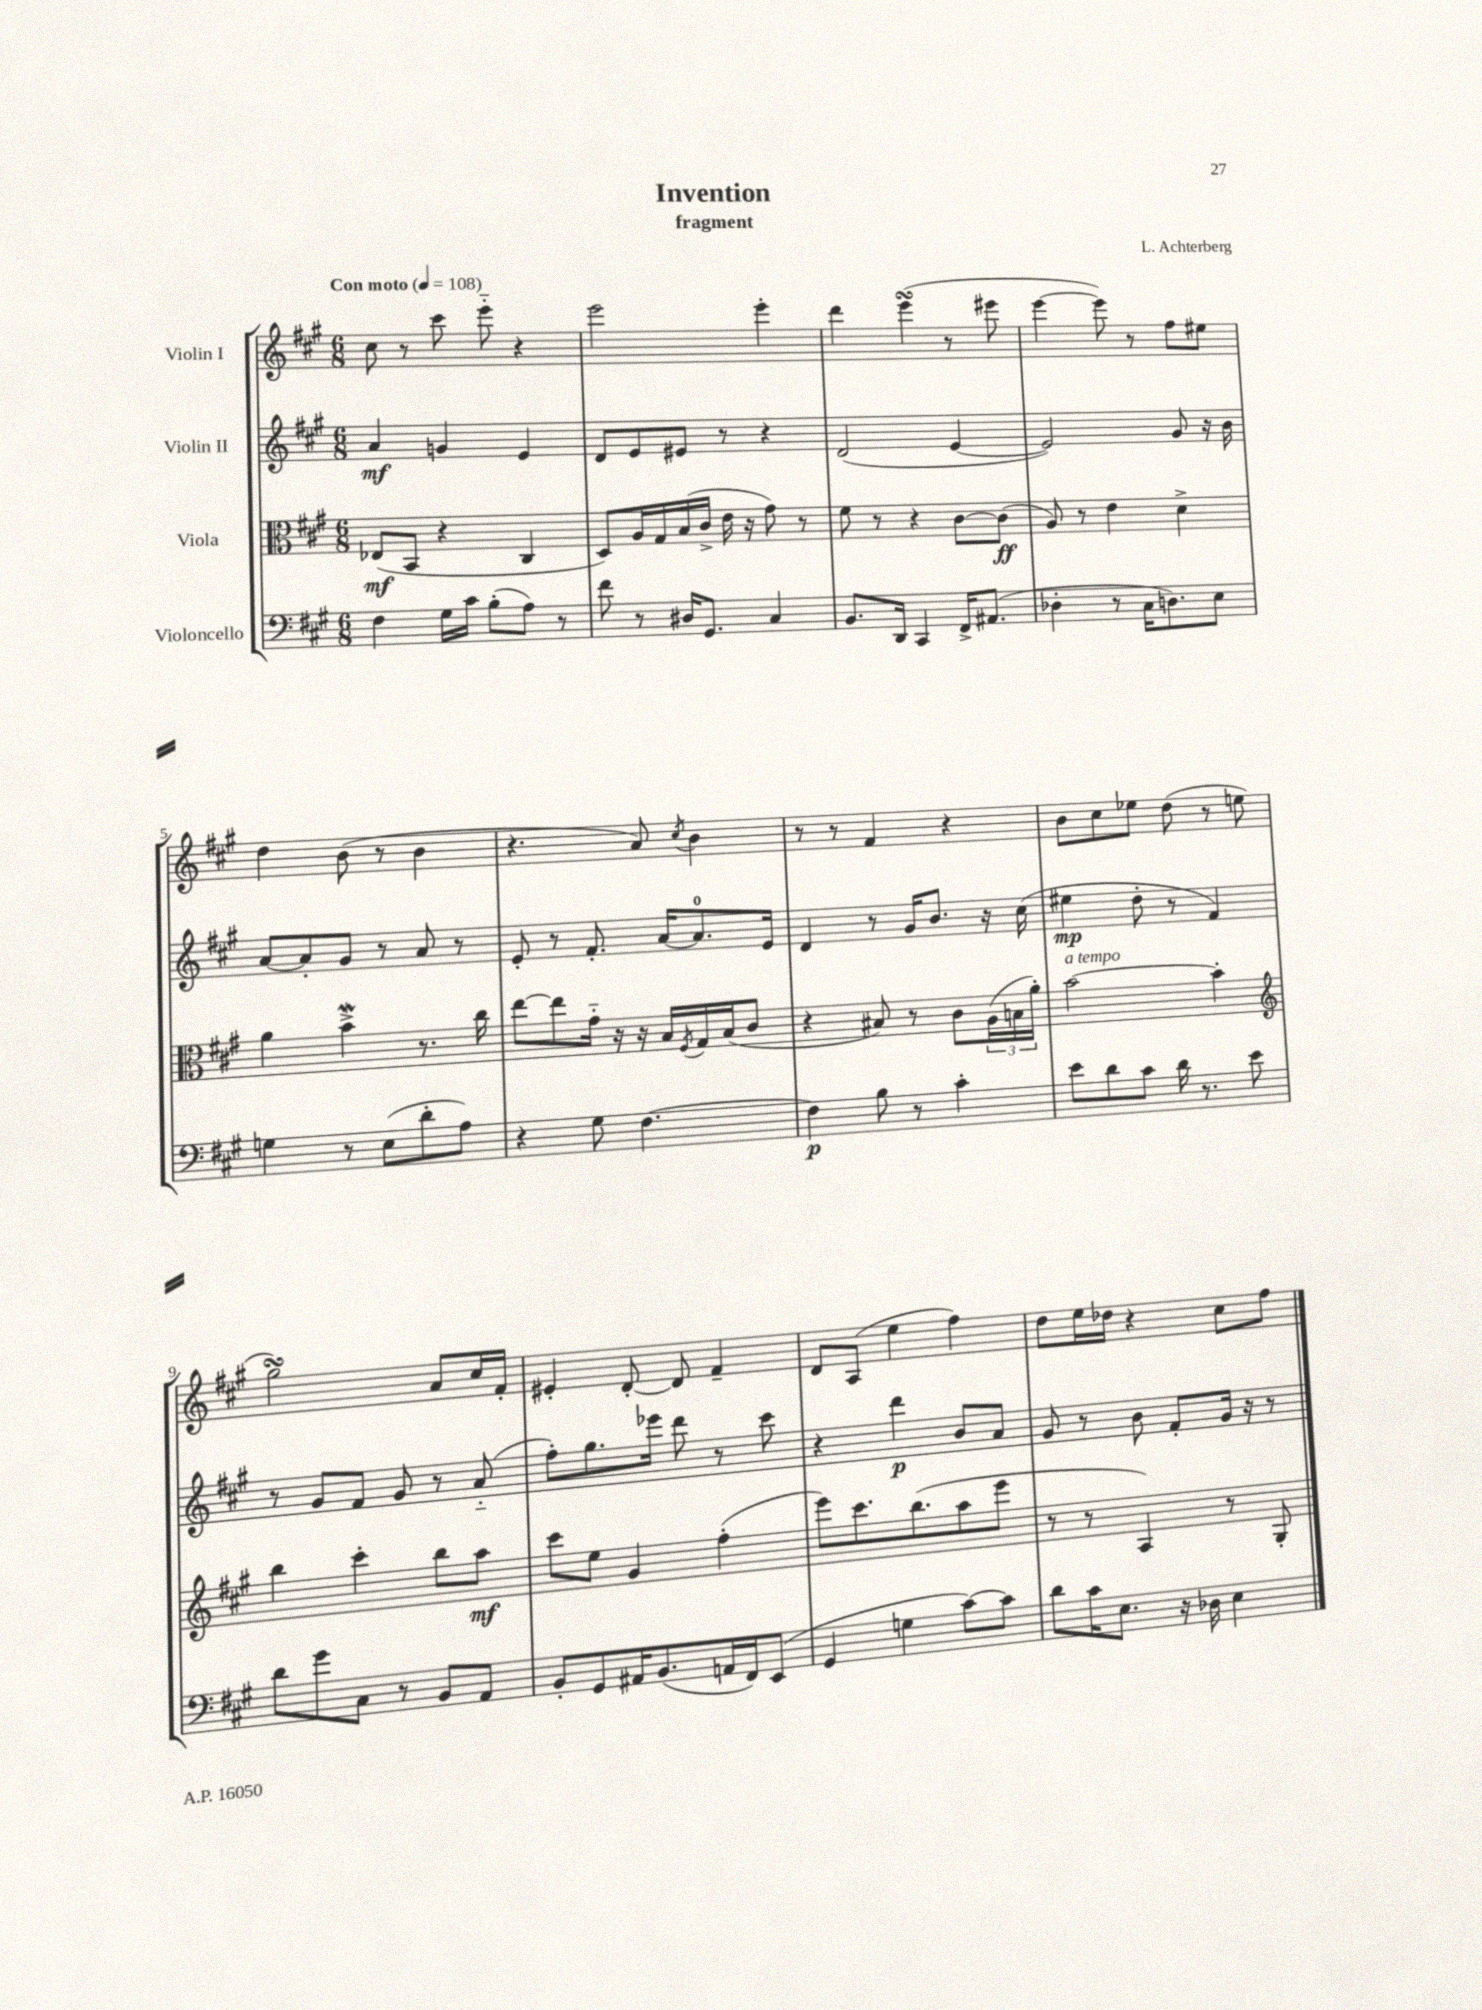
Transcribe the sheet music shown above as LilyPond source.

\header { title = "Invention" composer = "L. Achterberg" subtitle = "fragment" }
<<
\new StaffGroup <<
\new Staff = "s0" \with { instrumentName = "Violin I" } {
    \clef treble \key a \major \numericTimeSignature \time 6/8 \tempo "Con moto" 4 = 108
    cis''8 r8 cis'''8 e'''8-_ r4 |
    e'''2 e'''4-. |
    d'''4 e'''4\turn( r8 eis'''8 |
    e'''4~ e'''8) r8 fis''8 eis''8 |
    d''4 b'8( r8 b'4 |
    r4. a'8) \acciaccatura { cis''8 } b'4 |
    r8 r8 fis'4 r4 |
    b'8 cis''8 ees''8 d''8( r8 e''8 |
    gis''2\turn) a'8 cis''16 fis'16-. |
    eis'4-. d'8~-. d'8 fis'4-- |
    d'8 a8( e''4 fis''4) |
    d''8 e''16 des''16 r4 cis''8 fis''8 \bar "|." |
}
\new Staff = "s1" \with { instrumentName = "Violin II" } {
    \clef treble \key a \major \numericTimeSignature \time 6/8
    a'4\mf g'4 e'4 |
    d'8 e'8 eis'8 r8 r4 |
    d'2( e'4~ |
    e'2) gis'8 r16 b'16 |
    a'8~ a'8-. gis'8 r8 a'8 r8 |
    e'8-. r8 fis'8.-. a'16~ a'8.-0 e'16 |
    d'4 r8 gis'16 b'8. r16 cis''16( |
    eis''4\mp d''8-. r8 fis'4) |
    r8 gis'8 fis'8 gis'8 r8 a'8-_( |
    fis''8-.) gis''8. ees'''16 d'''8 r8 cis'''8 |
    r4 d'''4\p b'8 a'8 |
    gis'8 r8 b'8 fis'8-. gis'16 r16 r8 \bar "|." |
}
\new Staff = "s2" \with { instrumentName = "Viola" } {
    \clef alto \key a \major \numericTimeSignature \time 6/8
    ees8\mf( b,8 r4 cis4 |
    d8) a16 gis16 b16( cis'16-> e'16 r16 gis'8) r8 |
    fis'8 r8 r4 cis'8~ cis'8\ff( |
    a8) r8 e'4 d'4-> |
    a'4 b'4->\mordent r8. cis''16 |
    e''8~ e''8 gis'16-_ r16 r16 b16 \acciaccatura { fis8 } gis16 b16( cis'8 |
    r4 bis8) r8 cis'8 \tuplet 3/2 { a16( b16 a'16-.) } |
    b'2~^\markup { \italic "a tempo" } b'4-. |
    \clef treble b''4 cis'''4-. b''8 a''8\mf |
    cis'''8 e''8 gis'4 fis''4-.( |
    e'''8) cis'''8. b''8.( a''8 e'''8 |
    r8 r8 a4) r8 gis8-. \bar "|." |
}
\new Staff = "s3" \with { instrumentName = "Violoncello" } {
    \clef bass \key a \major \numericTimeSignature \time 6/8
    fis4 gis16 cis'16 b8-.( a8) r8 |
    fis'8 r8 dis16 gis,8. cis4 |
    b,8. d,16 cis,4 fis,16-> ais,8.( |
    des4-. r8 cis16 d8.) e8 |
    g4 r8 e8( d'8-. a8) |
    r4 gis8 fis4.~ |
    fis4\p b8 r8 cis'4-. |
    e'8 d'8 cis'8 d'16 r8. e'8 |
    d'8 gis'8 cis8 r8 b,8 a,8 |
    b,8-. gis,8 ais,16 b,8.( a,16 fis,16) e,8( |
    gis,4 g4 cis'8~) cis'8 |
    d'8 cis'16 e8. r16 des16 e4 \bar "|." |
}
>>
>>
